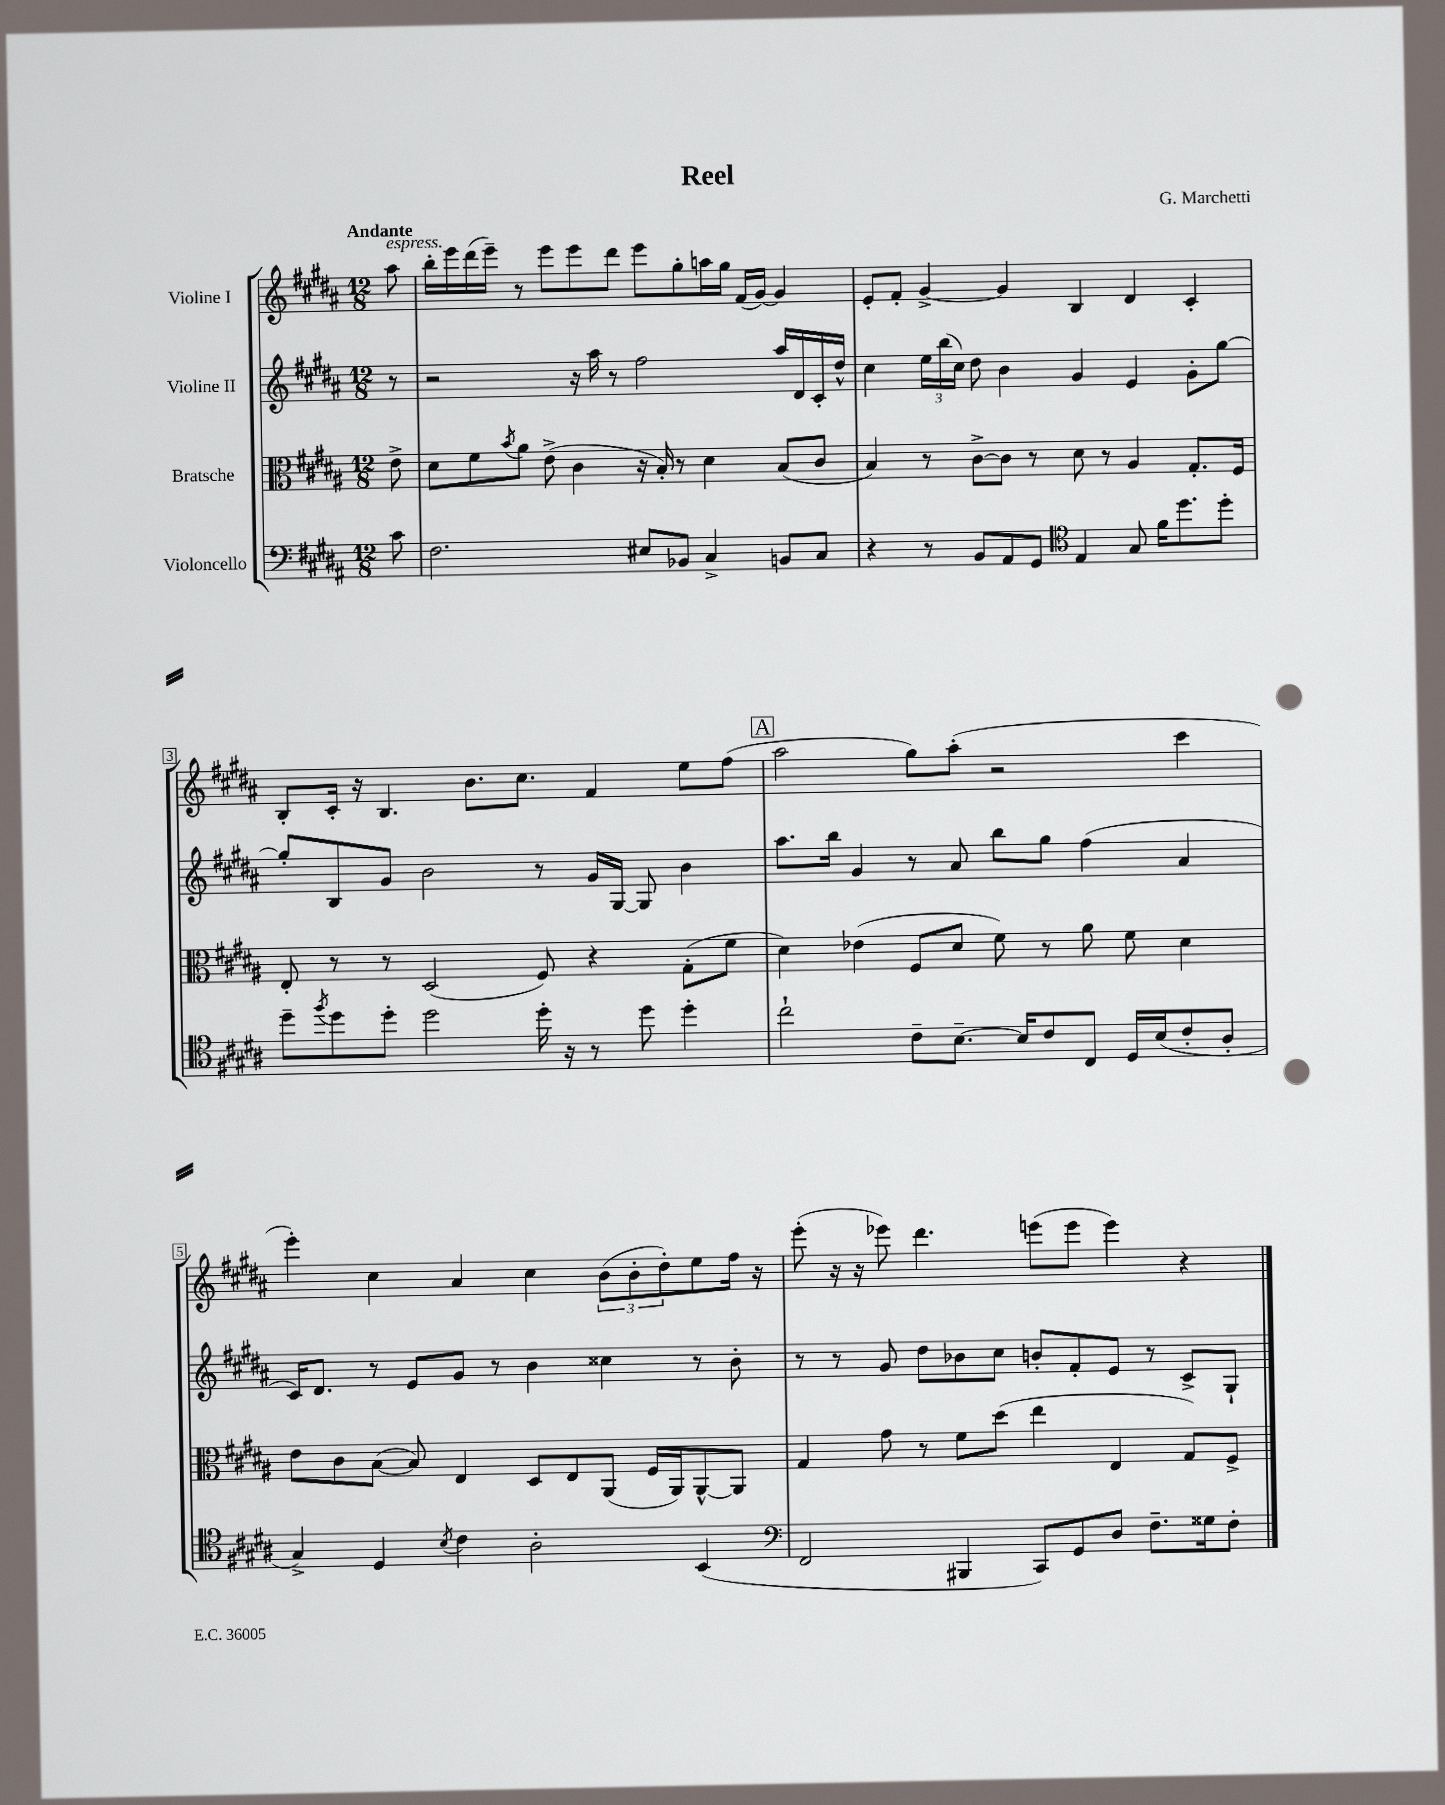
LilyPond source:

\header { title = "Reel" composer = "G. Marchetti" }
<<
\new StaffGroup <<
\new Staff = "s0" \with { instrumentName = "Violine I" } {
    \clef treble \key b \major \numericTimeSignature \time 12/8 \partial 8 \tempo "Andante"
    ais''8^\markup { \italic "espress." } |
    b''16-. e'''16 dis'''16( e'''16--) r8 e'''8 e'''8 dis'''8 e'''8 gis''8-. a''16 gis''16 fis'16( gis'16~) gis'4 |
    e'8-. fis'8-. gis'4~-> gis'4 b4 dis'4 cis'4-. |
    b8-. cis'16-. r16 b4. b'8. cis''8. fis'4 e''8 fis''8( |
    \mark \markup { \box "A" } ais''2 gis''8) ais''8-.( r2 cis'''4 |
    e'''4-.) cis''4 ais'4 cis''4 \tuplet 3/2 { b'8( b'8-. dis''8-.) } e''8 fis''16 r16 |
    e'''8-.( r16 r16 ees'''8) dis'''4. e'''8( e'''8 e'''4) r4 \bar "|." |
}
\new Staff = "s1" \with { instrumentName = "Violine II" } {
    \clef treble \key b \major \numericTimeSignature \time 12/8 \partial 8
    r8 |
    r2 r16 ais''16 r8 fis''2 ais''16 dis'16 cis'16-. dis''16-^ |
    cis''4 \tuplet 3/2 { e''16 b''16( cis''16) } dis''8 b'4 gis'4 e'4 gis'8-. gis''8~ |
    gis''8-. b8 gis'8 b'2 r8 gis'16 gis16~ gis8 b'4 |
    \mark \markup { \box "A" } ais''8. b''16 gis'4 r8 ais'8 b''8 gis''8 fis''4( ais'4 |
    cis'16) dis'8. r8 e'8 gis'8 r8 b'4 cisis''4 r8 b'8-. |
    r8 r8 gis'8 dis''8 bes'8 cis''8 b'8-. fis'8-. e'8 r8 cis'8-> gis8-! \bar "|." |
}
\new Staff = "s2" \with { instrumentName = "Bratsche" } {
    \clef alto \key b \major \numericTimeSignature \time 12/8 \partial 8
    e'8-> |
    dis'8 fis'8 \acciaccatura { b'8 } ais'8 e'8->( cis'4 r16 b16-.) r8 dis'4 b8( cis'8 |
    b4) r8 cis'8~-> cis'8 r8 dis'8 r8 ais4 gis8.-. fis16 |
    e8-. r8 r8 dis2( fis8) r4 gis8-.( fis'8 |
    \mark \markup { \box "A" } dis'4) ees'4( fis8 dis'8 fis'8) r8 ais'8 fis'8 dis'4 |
    e'8 cis'8 b8~( b8) e4 dis8 e8 ais,8( fis16 ais,16) ais,8~-^ ais,8 |
    gis4 gis'8 r8 fis'8 dis''8( e''4 e4 gis8) fis8-> \bar "|." |
}
\new Staff = "s3" \with { instrumentName = "Violoncello" } {
    \clef bass \key b \major \numericTimeSignature \time 12/8 \partial 8
    cis'8 |
    fis2. eis8 bes,8 cis4-> b,8 cis8 |
    r4 r8 b,8 ais,8 gis,8 \clef tenor e4 gis8 fis'16 dis''8. dis''8-. |
    dis''8-- \acciaccatura { fis''8 } dis''8 dis''8-. dis''2 dis''16-. r16 r8 dis''8 dis''4-. |
    \mark \markup { \box "A" } cis''2-! cis'8-- b8.~-- b16 cis'8 cis8 dis16 b16( cis'8-. ais8-. |
    gis4->) dis4 \acciaccatura { b8 } cis'4 ais2-. b,4( |
    \clef bass fis,2 bis,,4 cis,8) gis,8 dis8 fis8.-- gisis16 fis8-. \bar "|." |
}
>>
>>
\layout { \context { \Score \override BarNumber.stencil = #(make-stencil-boxer 0.1 0.3 ly:text-interface::print) } }
